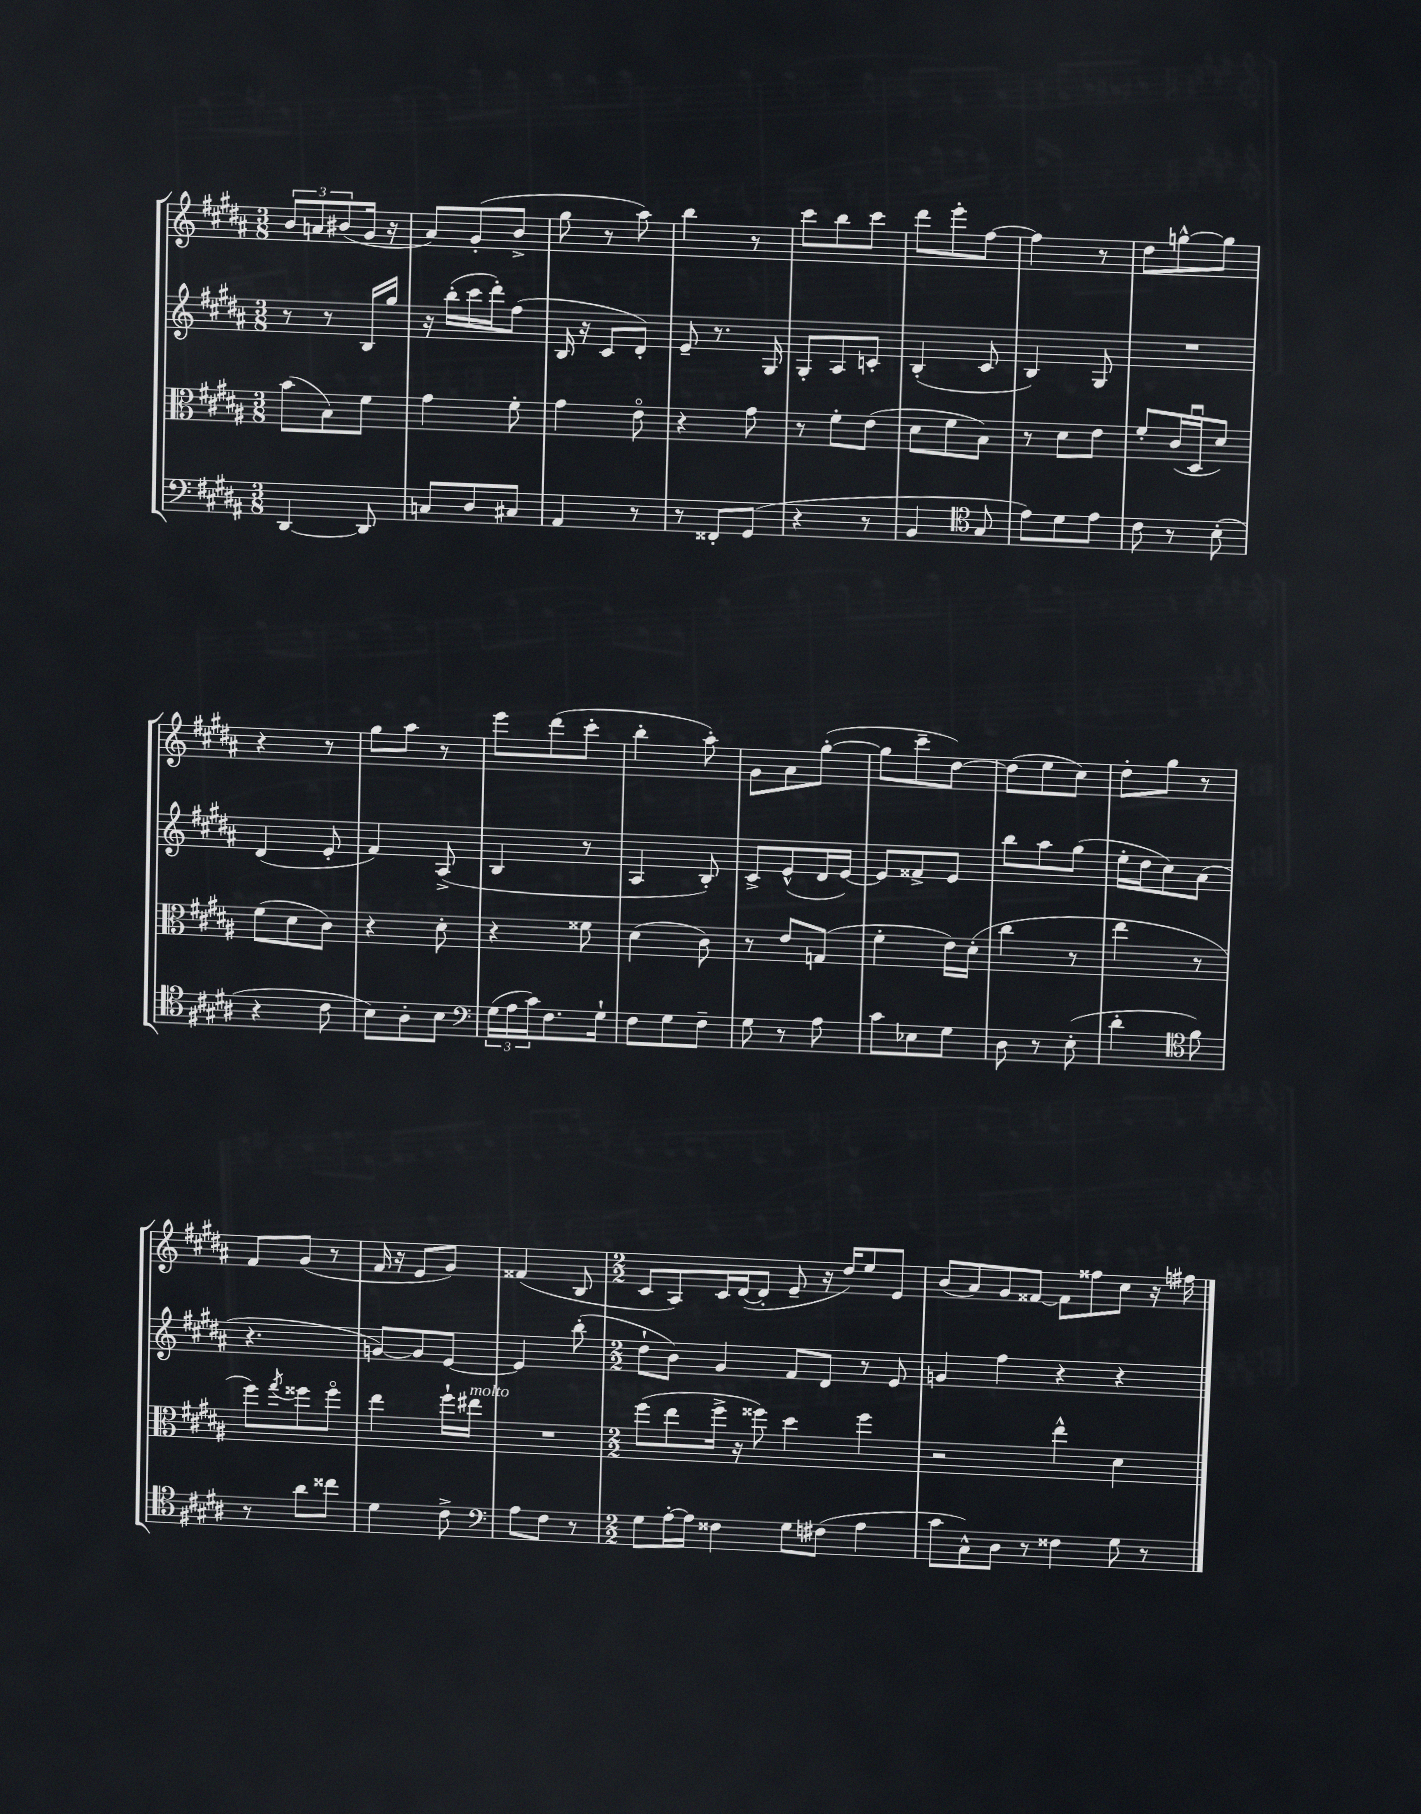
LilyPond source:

<<
\new StaffGroup <<
\new Staff = "s0" {
    \clef treble \key b \major \numericTimeSignature \time 3/8
    \tuplet 3/2 { b'8 a'8 bis'8( } gis'16 r16 |
    ais'8) gis'8-.( b'8-> |
    gis''8 r8 ais''8) |
    b''4 r8 |
    cis'''8 b''8 cis'''8 |
    dis'''8 e'''8-. fis''8~ |
    fis''4 r8 |
    dis''8 g''8~-^ g''8 |
    r4 r8 |
    gis''8 ais''8 r8 |
    e'''8 dis'''8( cis'''8-. |
    b''4-. ais''8-.) |
    gis'8 ais'8 gis''8~-.( |
    gis''8 cis'''8-- dis''8~) |
    dis''8( e''8 cis''8) |
    dis''8-. gis''8 r8 |
    fis'8 gis'8( r8 |
    fis'16 r16 e'8 gis'8) |
    fisis'4( b8 |
    \numericTimeSignature \time 2/2 cis'8 ais8) cis'16 dis'16~( dis'8-. e'8-- r16 dis''16) e''8 e'8 |
    b'8( ais'8) gis'8 fisis'8~ fisis'8 fisis''8 cis''8 r16 fis''16 \bar "|." |
}
\new Staff = "s1" {
    \clef treble \key b \major \numericTimeSignature \time 3/8
    r8 r8 b16 gis''16 |
    r16 b''16-.( cis'''16 dis'''16-.) fis''8( |
    b16 r16 cis'8 dis'8-.) |
    e'8-- r8. gis16 |
    gis8-. ais8 c'8-. |
    b4-.( cis'8 |
    b4) gis8 |
    R4. |
    dis'4( e'8-. |
    fis'4) ais8->( |
    b4 r8 |
    ais4 b8-.) |
    cis'8-> e'8-^( dis'16 e'16~) |
    e'8 fisis'8-> e'8 |
    b''8 ais''8 gis''8( |
    e''16-. dis''16 cis''8) ais'8( |
    r4. |
    g'8~) g'8 e'8~ |
    e'4 b''8-.( |
    \numericTimeSignature \time 2/2 dis''8-! b'8) gis'4 fis'8 dis'8 r8 e'8 |
    g'4 fis''4 r4 r4 \bar "|." |
}
\new Staff = "s2" {
    \clef alto \key b \major \numericTimeSignature \time 3/8
    b'8( b8) fis'8 |
    gis'4 fis'8-. |
    gis'4 e'8\flageolet |
    r4 gis'8 |
    r8 fis'8-. e'8( |
    dis'8 fis'8 b8) |
    r8 dis'8 e'8 |
    fis'8-. cis'16( dis16\downbow dis'8) |
    fis'8( dis'8 cis'8) |
    r4 dis'8-. |
    r4 fisis'8 |
    dis'4( cis'8) |
    r8 e'8 g8( |
    fis'4-. e'16) dis'16-.( |
    cis''4 r8 |
    e''4 r8 |
    fis''8) \acciaccatura { gis''8 } fisis''8 fisis''8\flageolet |
    e''4 fis''16-! eis''16^\markup { \italic "molto" } |
    R4. |
    \numericTimeSignature \time 2/2 fis''8( e''8 fis''16-> r16 fisis''8) dis''4 fisis''4 |
    r2 e''4-^ dis'4 \bar "|." |
}
\new Staff = "s3" {
    \clef bass \key b \major \numericTimeSignature \time 3/8
    dis,4~ dis,8 |
    c8 dis8 cis8 |
    ais,4 r8 |
    r8 fisis,8-. gis,8( |
    r4 r8 |
    b,4 \clef tenor gis8 |
    e'8) dis'8 e'8 |
    cis'8 r8 b8-.( |
    r4 cis'8 |
    b8) ais8-. b8 |
    \clef bass \tuplet 3/2 { gis16( ais16 cis'16) } fis8. gis16-! |
    fis8 gis8 fis8-- |
    gis8 r8 ais8 |
    cis'8 ees8 gis8 |
    dis8 r8 e8-.( |
    dis'4-. \clef tenor fis'8) |
    r8 ais'8 cisis''8 |
    dis'4 cis'8-> |
    \clef bass ais8 fis8 r8 |
    \numericTimeSignature \time 2/2 gis8 ais16~-. ais16 fisis4 gis8 fis8( ais4 |
    cis'8 cis8-^) dis8 r8 fisis4 gis8 r8 \bar "|." |
}
>>
>>
\layout { \context { \Score \remove "Bar_number_engraver" } }
